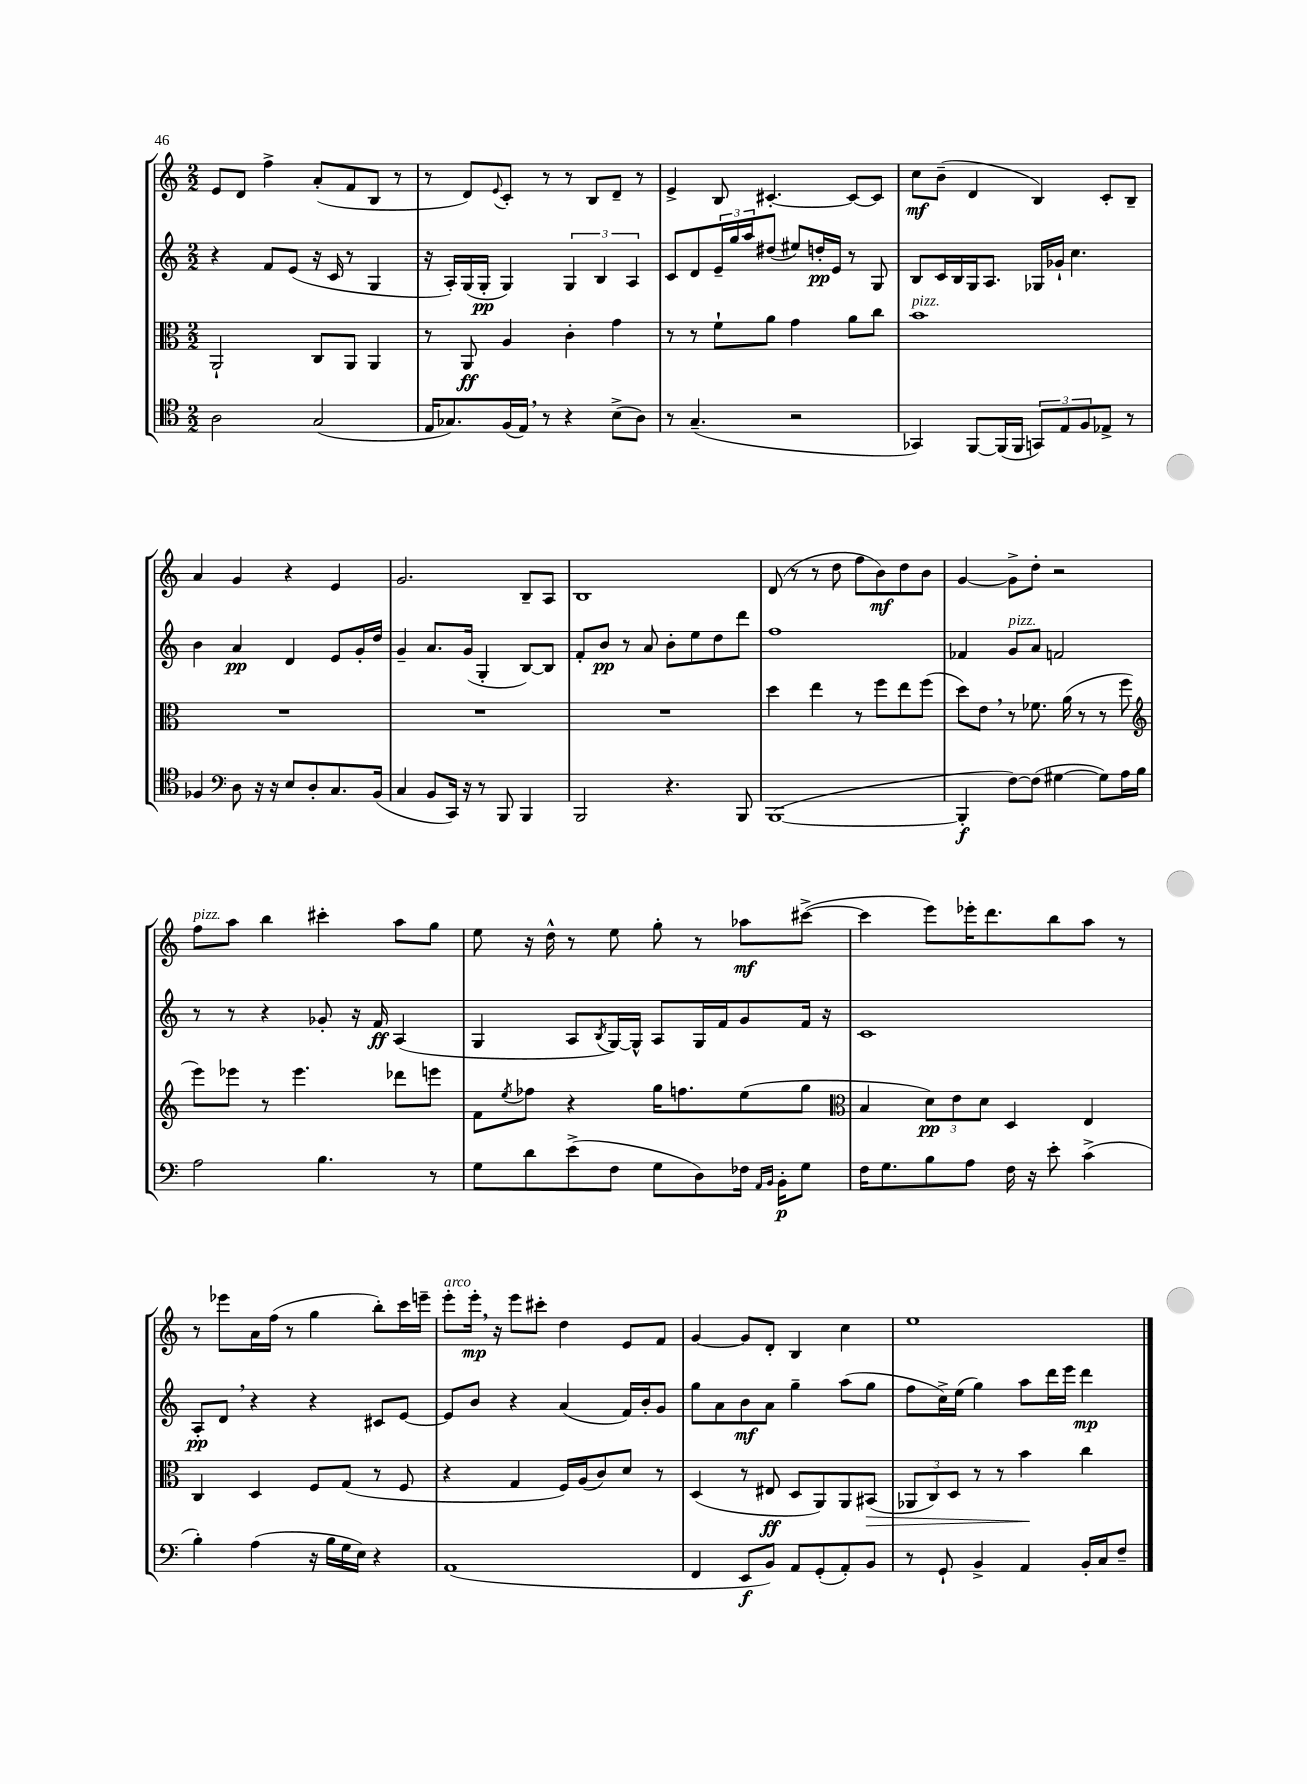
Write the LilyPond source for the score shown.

<<
\new StaffGroup <<
\new Staff = "s0" {
    \clef treble \key c \major \numericTimeSignature \time 2/2
    e'8 d'8 f''4-> a'8-.( f'8 b8 r8 |
    r8 d'8) \appoggiatura { e'8 } c'8-. r8 r8 b8 d'8-- r8 |
    e'4-> b8 cis'4.~-. cis'8~ cis'8 |
    c''8\mf b'8--( d'4 b4) c'8-. b8-- |
    a'4 g'4 r4 e'4 |
    g'2. b8-- a8 |
    b1 |
    d'8( r8 r8 d''8 f''8 b'8\mf) d''8 b'8 |
    g'4~ g'8-> d''8-. r2 |
    f''8^\markup { \italic "pizz." } a''8 b''4 cis'''4-. a''8 g''8 |
    e''8 r16 d''16-^ r8 e''8 g''8-. r8 aes''8\mf cis'''8~->( |
    cis'''4 e'''8) ees'''16-. d'''8. b''8 a''8 r8 |
    r8 ees'''8 a'16 f''16( r8 g''4 b''8-.) c'''16 e'''16-- |
    e'''8-.^\markup { \italic "arco" } e'''16-.\mp \breathe r16 e'''8 cis'''8-. d''4 e'8 f'8 |
    g'4~ g'8 d'8-. b4 c''4 |
    e''1 \bar "|." |
}
\new Staff = "s1" {
    \clef treble \key c \major \numericTimeSignature \time 2/2
    r4 f'8 e'8( r16 c'16 r8 g4 |
    r16 a16-.) g16( g16-.\pp g4) \tuplet 3/2 { g4 b4 a4 } |
    c'8 d'8 \tuplet 3/2 { e'16-- g''16 a''16 } dis''8( eis''8) d''16-.\pp e'16 r8 g8 |
    b8 c'16 b16 g16 a8. ges16 ges'16-! c''4. |
    b'4 a'4\pp d'4 e'8 g'16-. d''16 |
    g'4-- a'8. g'16( g4-. b8~) b8 |
    f'8-. b'8\pp r8 a'8 b'8-. e''8 d''8 d'''8 |
    f''1 |
    fes'4 g'8^\markup { \italic "pizz." } a'8 f'2 |
    r8 r8 r4 ges'8-. r16 f'16\ff a4( |
    g4 a8 \acciaccatura { b8 } g16~) g16-^ a8 g16 f'16 g'8 f'16 r16 |
    c'1 |
    a8-.\pp d'8 \breathe r4 r4 cis'8 e'8~ |
    e'8 b'8 r4 a'4( f'16) b'16-. g'8 |
    g''8 a'8 b'8\mf a'8 g''4-- a''8( g''8 |
    f''8 c''16->) e''16( g''4) a''8 d'''16 e'''16 d'''4\mp \bar "|." |
}
\new Staff = "s2" {
    \clef alto \key c \major \numericTimeSignature \time 2/2
    a,2-! c8 a,8 a,4 |
    r8 a,8\ff a4 c'4-. g'4 |
    r8 r8 f'8-! a'8 g'4 a'8 c''8 |
    b'1^\markup { \italic "pizz." } |
    R1 |
    R1 |
    R1 |
    d''4 e''4 r8 f''8 e''8 f''8( |
    d''8) e'8 \breathe r8 fes'8. a'16( r8 r8 f''8 |
    \clef treble e'''8) ees'''8 r8 ees'''4. des'''8 e'''8 |
    f'8 \acciaccatura { e''8 } fes''8 r4 g''16 f''8. e''8( g''8 |
    \clef alto b4 \tuplet 3/2 { d'8\pp) e'8 d'8 } d4 e4 |
    c4 d4 f8 g8( r8 f8 |
    r4 g4 f16) a16( c'8) d'8 r8 |
    d4( r8 eis8\ff d8 a,8) a,8 bis,8\>( |
    \tuplet 3/2 { aes,8 c8) d8 } r8 r8 b'4\! c''4 \bar "|." |
}
\new Staff = "s3" {
    \clef tenor \key c \major \numericTimeSignature \time 2/2
    a2 g2( |
    e16 ges8.) f16( e16) \breathe r8 r4 b8->( a8) |
    r8 g4.--( r2 |
    ges,4) f,8~ f,16( f,16 \tuplet 3/2 { g,8) e8 f8 } ees8-> r8 |
    fes4 \clef bass d8 r16 r16 e8 d8-. c8. b,16( |
    c4 b,8 c,16) r16 r8 b,,8 b,,4 |
    b,,2 r4. b,,8 |
    b,,1~( |
    b,,4-.\f f8~) f8( gis4~ gis8) a16 b16 |
    a2 b4. r8 |
    g8 d'8 e'8->( f8 g8 d8) fes16 \grace { a,16 b,16 } b,16-.\p g8 |
    f16 g8. b8 a8 f16 r16 e'8-. c'4->( |
    b4-.) a4( r16 b16 g16 e16) r4 |
    a,1( |
    f,4 e,8\f b,8) a,8 g,8-.( a,8-.) b,8 |
    r8 g,8-! b,4-> a,4 b,16-. c16 f8-- \bar "|." |
}
>>
>>
\layout { \context { \Score \remove "Bar_number_engraver" } }
